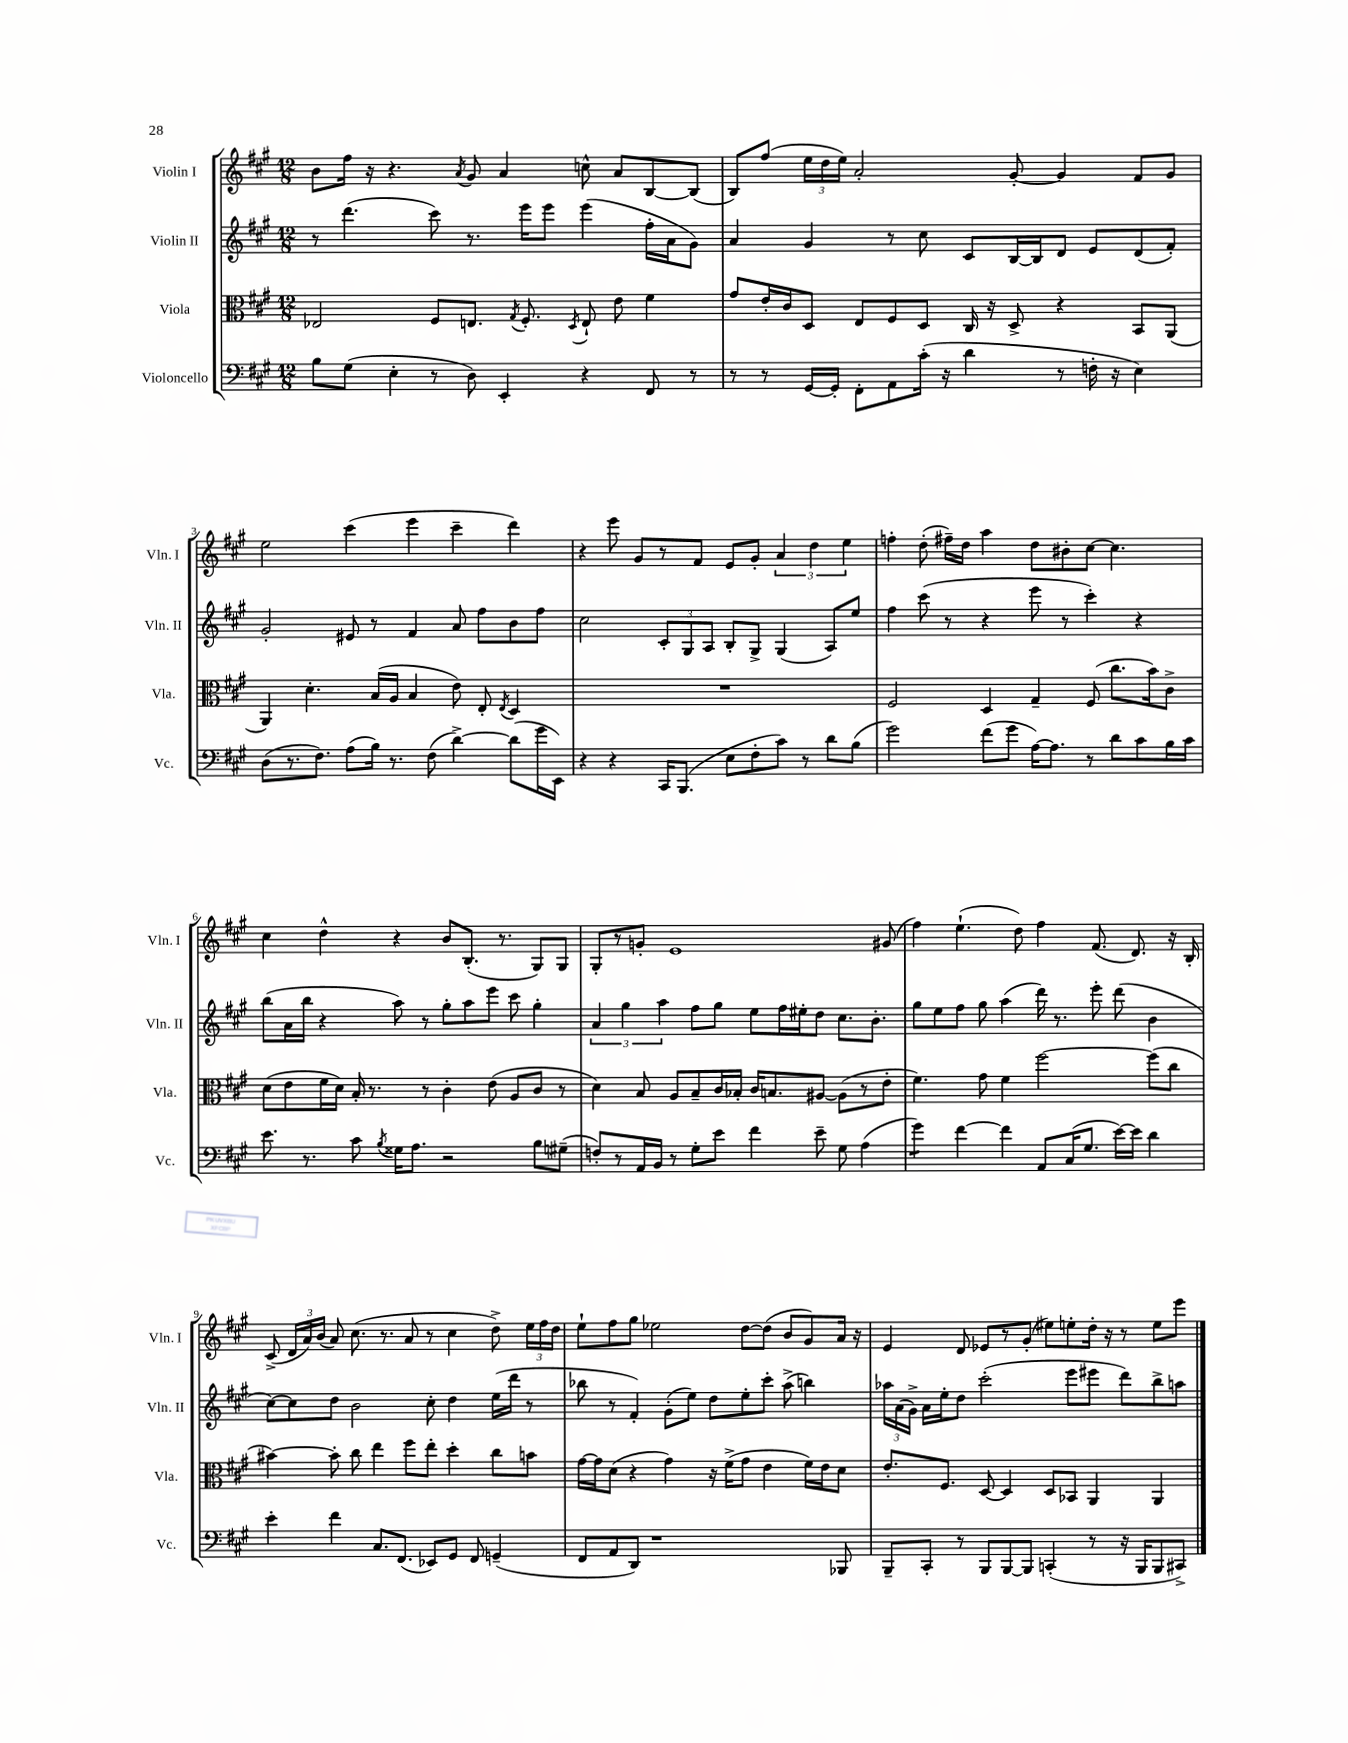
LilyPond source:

<<
\new StaffGroup <<
\new Staff = "s0" \with { instrumentName = "Violin I" shortInstrumentName = "Vln. I" } {
    \clef treble \key a \major \numericTimeSignature \time 12/8
    \autoBeamOff b'8[ fis''16] r16 r4. \acciaccatura { a'8 } gis'8 a'4 c''8-^ a'8[ b8~ b8]( |
    b8[) fis''8]( \tuplet 3/2 { e''16[ d''16 e''16]) } a'2-. gis'8~-. gis'4 fis'8[ gis'8] |
    e''2 cis'''4( e'''4 cis'''4-- d'''4) |
    r4 e'''8 gis'8[ r8 fis'8] e'8[ gis'8]-. \tuplet 3/2 { a'4 d''4 e''4 } |
    f''4-. d''8-.( fis''16[--) d''16] a''4 d''8[ bis'8-. cis''8]~ cis''4. |
    cis''4 d''4-^ r4 b'8[ b8.]-.( r8. gis8[) gis8] |
    gis8[-. r8 g'8]-. e'1 gis'8( |
    fis''4) e''4.-!( d''8) fis''4 fis'8.( d'8.) r16 b16-. |
    cis'8->( \tuplet 3/2 { d'16[ a'16) b'16]( } a'8) cis''8.( r8. a'8 r8 cis''4 d''8->) \tuplet 3/2 { e''16[ fis''16 d''16] } |
    e''8[-! fis''8 gis''8] ees''2 d''8[~ d''8]( b'8[ gis'8) a'16] r16 |
    e'4 d'8 ees'8[ r8 gis'8]-.( eis''8[) e''8-. d''16]-. r16 r8 e''8[ e'''8] \bar "|." |
}
\new Staff = "s1" \with { instrumentName = "Violin II" shortInstrumentName = "Vln. II" } {
    \clef treble \key a \major \numericTimeSignature \time 12/8
    \autoBeamOff r8 d'''4.( cis'''8) r8. e'''16[ e'''8] e'''4( fis''16[-. a'16 gis'8]) |
    a'4 gis'4 r8 cis''8 cis'8[ b16~ b16 d'8] e'8[ d'8( fis'8]-.) |
    gis'2-. eis'8 r8 fis'4 a'8 fis''8[ b'8 fis''8] |
    cis''2 \tuplet 3/2 { cis'8[-. gis8 a8] } b8[-. gis8]-> gis4( a8[) e''8] |
    fis''4 cis'''8( r8 r4 e'''8 r8 cis'''4-.) r4 |
    b''8[( a'16 b''16] r4 a''8) r8 gis''8[-. a''8 e'''8] cis'''8 gis''4-. |
    \tuplet 3/2 { a'4 gis''4 a''4 } fis''8[ gis''8] e''8[ fis''16 eis''16-. d''8] cis''8.[ b'8.]-. |
    gis''8[ e''8 fis''8] gis''8 a''4( d'''16) r8. e'''8-. d'''8( b'4 |
    cis''8[~) cis''8 d''8] b'2 cis''8-. d''4 e''16[( d'''16] r8 |
    bes''8 r8 fis'4-.) gis'8[-.( e''8]) d''8[ e''8-. cis'''8]-. a''8->( b''4) |
    \tuplet 3/2 { aes''16[ a'16( gis'16]->) } a'16[ e''16-. d''8] cis'''2-.( e'''8[ eis'''8] d'''8[) b''8-> a''8] \bar "|." |
}
\new Staff = "s2" \with { instrumentName = "Viola" shortInstrumentName = "Vla." } {
    \clef alto \key a \major \numericTimeSignature \time 12/8
    \autoBeamOff ees2 fis8[ e8.] \acciaccatura { gis8 } fis8.-. \acciaccatura { d8 } e8-! e'8 fis'4 |
    gis'8[ e'16-. cis'16 d8] e8[ fis8 d8] cis16 r16 d8-> r4 b,8[ a,8]( |
    a,4) d'4.-. b16[( a16] b4 e'8) e8-. \acciaccatura { e8 } d4 |
    R1. |
    fis2 d4 gis4-- fis8( cis''8.[ b'16) cis'8]-> |
    d'8[( e'8 fis'16 d'16]) b16-. r8. r8 cis'4-. e'8( a8[ cis'8] r8 |
    d'4) b8 a8[ b8-- cis'16 bes16]-. cis'16[ b8. ais8]~ ais8[( r8 e'8]-. |
    fis'4.) gis'8 fis'4 fis''2~ fis''8[( cis''8] |
    bis'4~) bis'8-. cis''8 e''4 fis''8[ e''8]-. d''4-. cis''8[ b'8] |
    gis'16[~ gis'16 d'8]( r4 gis'4) r16 fis'16[->( gis'8] e'4 fis'16[) e'16 d'8] |
    e'8.[-. fis8.] d8~ d4 d8[ bes,8] a,4 a,4 \bar "|." |
}
\new Staff = "s3" \with { instrumentName = "Violoncello" shortInstrumentName = "Vc." } {
    \clef bass \key a \major \numericTimeSignature \time 12/8
    \autoBeamOff b8[ gis8]( e4-. r8 d8) e,4-. r4 fis,8 r8 |
    r8 r8 gis,16[~ gis,16]-. fis,8[-. a,8 cis'16]-.( r16 d'4 r8 f16-. r16 e4) |
    d8[( r8. fis8.]) a8[( b16]) r8. fis8( d'4~->) d'8[( gis'16 e,16]) |
    r4 r4 cis,16[ b,,8.]( e8[ fis8-. cis'8]) r8 d'8[ b8]( |
    gis'2) fis'8[( gis'8] a16[~) a8.] r8 d'8[ cis'8 b16 cis'16] |
    e'8. r8. cis'8 \acciaccatura { b8 } gisis16[ a8.] r2 b8[ gis8]--( |
    f8[-.) r8 a,16 b,16] r8 gis8[-. e'8] fis'4 e'8-- gis8 a4( |
    gis'4:8) fis'4~ fis'4 a,8[ cis16( gis8.] e'16[~) e'16] d'4 |
    e'4-. fis'4 cis8.[ fis,8.]( ees,8[) gis,8] fis,8 g,4--( |
    fis,8[ a,8 d,8]) r1 bes,,8 |
    b,,8[-- cis,8]-. r8 b,,8[ b,,8~ b,,8] c,4-.( r8 r16 b,,16[ b,,8 cis,8]->) \bar "|." |
}
>>
>>
